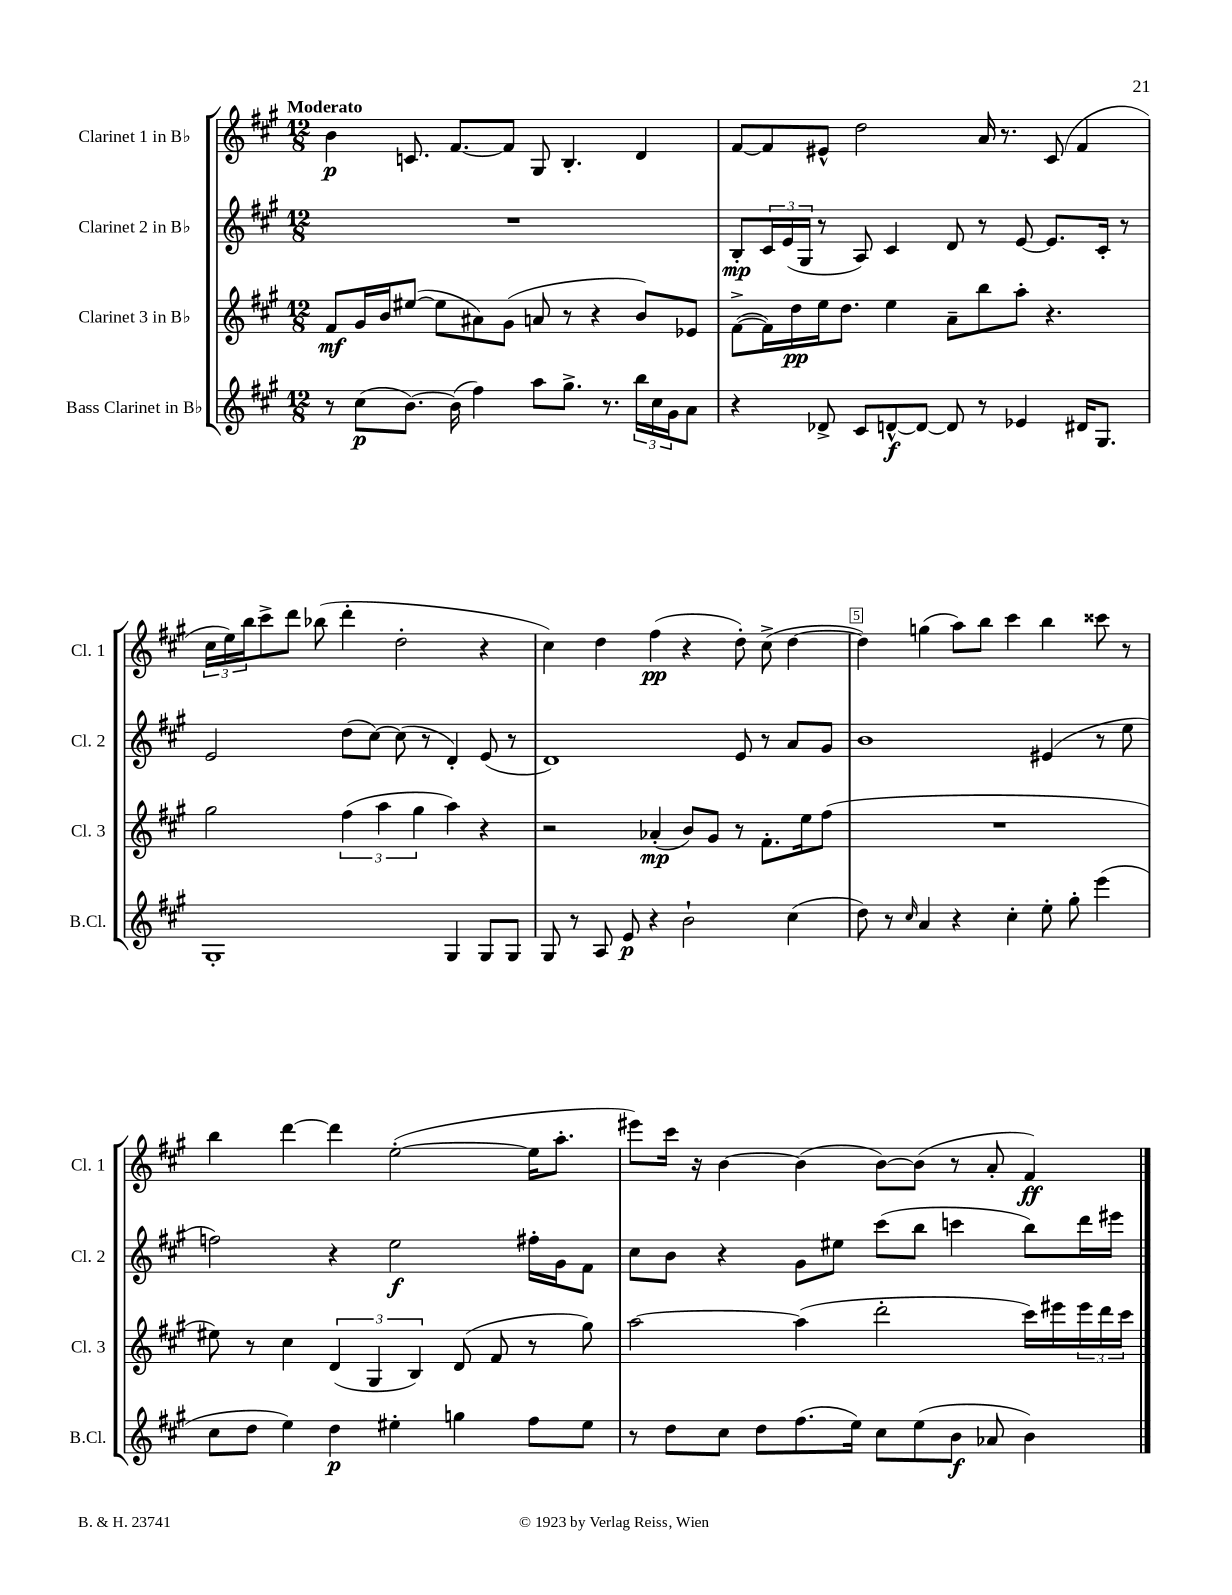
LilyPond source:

<<
\new StaffGroup <<
\new Staff = "s0" \with { instrumentName = "Clarinet 1 in Bb" shortInstrumentName = "Cl. 1" } {
    \clef treble \key a \major \numericTimeSignature \time 12/8 \tempo "Moderato"
    b'4\p c'8. fis'8.~ fis'8 gis8 b4.-. d'4 |
    fis'8~ fis'8 eis'8-^ d''2 a'16 r8. cis'8( fis'4 |
    \tuplet 3/2 { cis''16 e''16) b''16 } cis'''8-> d'''8 bes''8( d'''4-. d''2-. r4 |
    cis''4) d''4 fis''4\pp( r4 d''8-.) cis''8->( d''4~ |
    d''4) g''4( a''8) b''8 cis'''4 b''4 cisis'''8 r8 |
    b''4 d'''4~ d'''4 e''2~-.( e''16 a''8.-. |
    eis'''8) cis'''16 r16 b'4~ b'4( b'8~) b'8( r8 a'8-. fis'4\ff) \bar "|." |
}
\new Staff = "s1" \with { instrumentName = "Clarinet 2 in Bb" shortInstrumentName = "Cl. 2" } {
    \clef treble \key a \major \numericTimeSignature \time 12/8
    R1. |
    b8-.\mp \tuplet 3/2 { cis'16 e'16( gis16 } r8 a8) cis'4 d'8 r8 e'8~ e'8. cis'16-. r8 |
    e'2 d''8( cis''8~) cis''8( r8 d'4-.) e'8( r8 |
    d'1) e'8 r8 a'8 gis'8 |
    b'1 eis'4( r8 e''8 |
    f''2) r4 e''2\f fis''16-. gis'16 fis'8 |
    cis''8 b'8 r4 gis'8 eis''8 cis'''8( b''8 c'''4 b''8) d'''16 eis'''16 \bar "|." |
}
\new Staff = "s2" \with { instrumentName = "Clarinet 3 in Bb" shortInstrumentName = "Cl. 3" } {
    \clef treble \key a \major \numericTimeSignature \time 12/8
    fis'8\mf gis'16 b'16 eis''8~( eis''8 ais'8) gis'8( a'8 r8 r4 b'8) ees'8 |
    fis'8~->( fis'16) d''16\pp e''16 d''8. e''4 a'8-- b''8 a''8-. r4. |
    gis''2 \tuplet 3/2 { fis''4( a''4 gis''4 } a''4) r4 |
    r2 aes'4-.\mp( b'8) gis'8 r8 fis'8.-. e''16 fis''8( |
    R1. |
    eis''8) r8 cis''4 \tuplet 3/2 { d'4( gis4 b4) } d'8( fis'8 r8 gis''8) |
    a''2~ a''4( d'''2-. cis'''16) eis'''16 \tuplet 3/2 { eis'''16 d'''16 cis'''16 } \bar "|." |
}
\new Staff = "s3" \with { instrumentName = "Bass Clarinet in Bb" shortInstrumentName = "B.Cl." } {
    \clef treble \key a \major \numericTimeSignature \time 12/8
    r8 cis''8\p( b'8.~) b'16( fis''4) a''8 gis''8.-> r8. \tuplet 3/2 { b''16 cis''16 gis'16 } a'8 |
    r4 des'8-> cis'8 d'8~-^\f d'8~ d'8 r8 ees'4 dis'16 gis8. |
    gis1-. gis4 gis8 gis8 |
    gis8 r8 a8 e'8\p r4 b'2-! cis''4( |
    d''8) r8 \grace { cis''16 } a'4 r4 cis''4-. e''8-. gis''8-. e'''4( |
    cis''8 d''8 e''4) d''4\p eis''4-. g''4 fis''8 eis''8 |
    r8 d''8 cis''8 d''8 fis''8.( e''16) cis''8 e''8( b'8\f aes'8 b'4) \bar "|." |
}
>>
>>
\layout { \context { \Score \override BarNumber.break-visibility = ##(#f #t #t) barNumberVisibility = #(every-nth-bar-number-visible 5) \override BarNumber.stencil = #(make-stencil-boxer 0.1 0.3 ly:text-interface::print) } }
